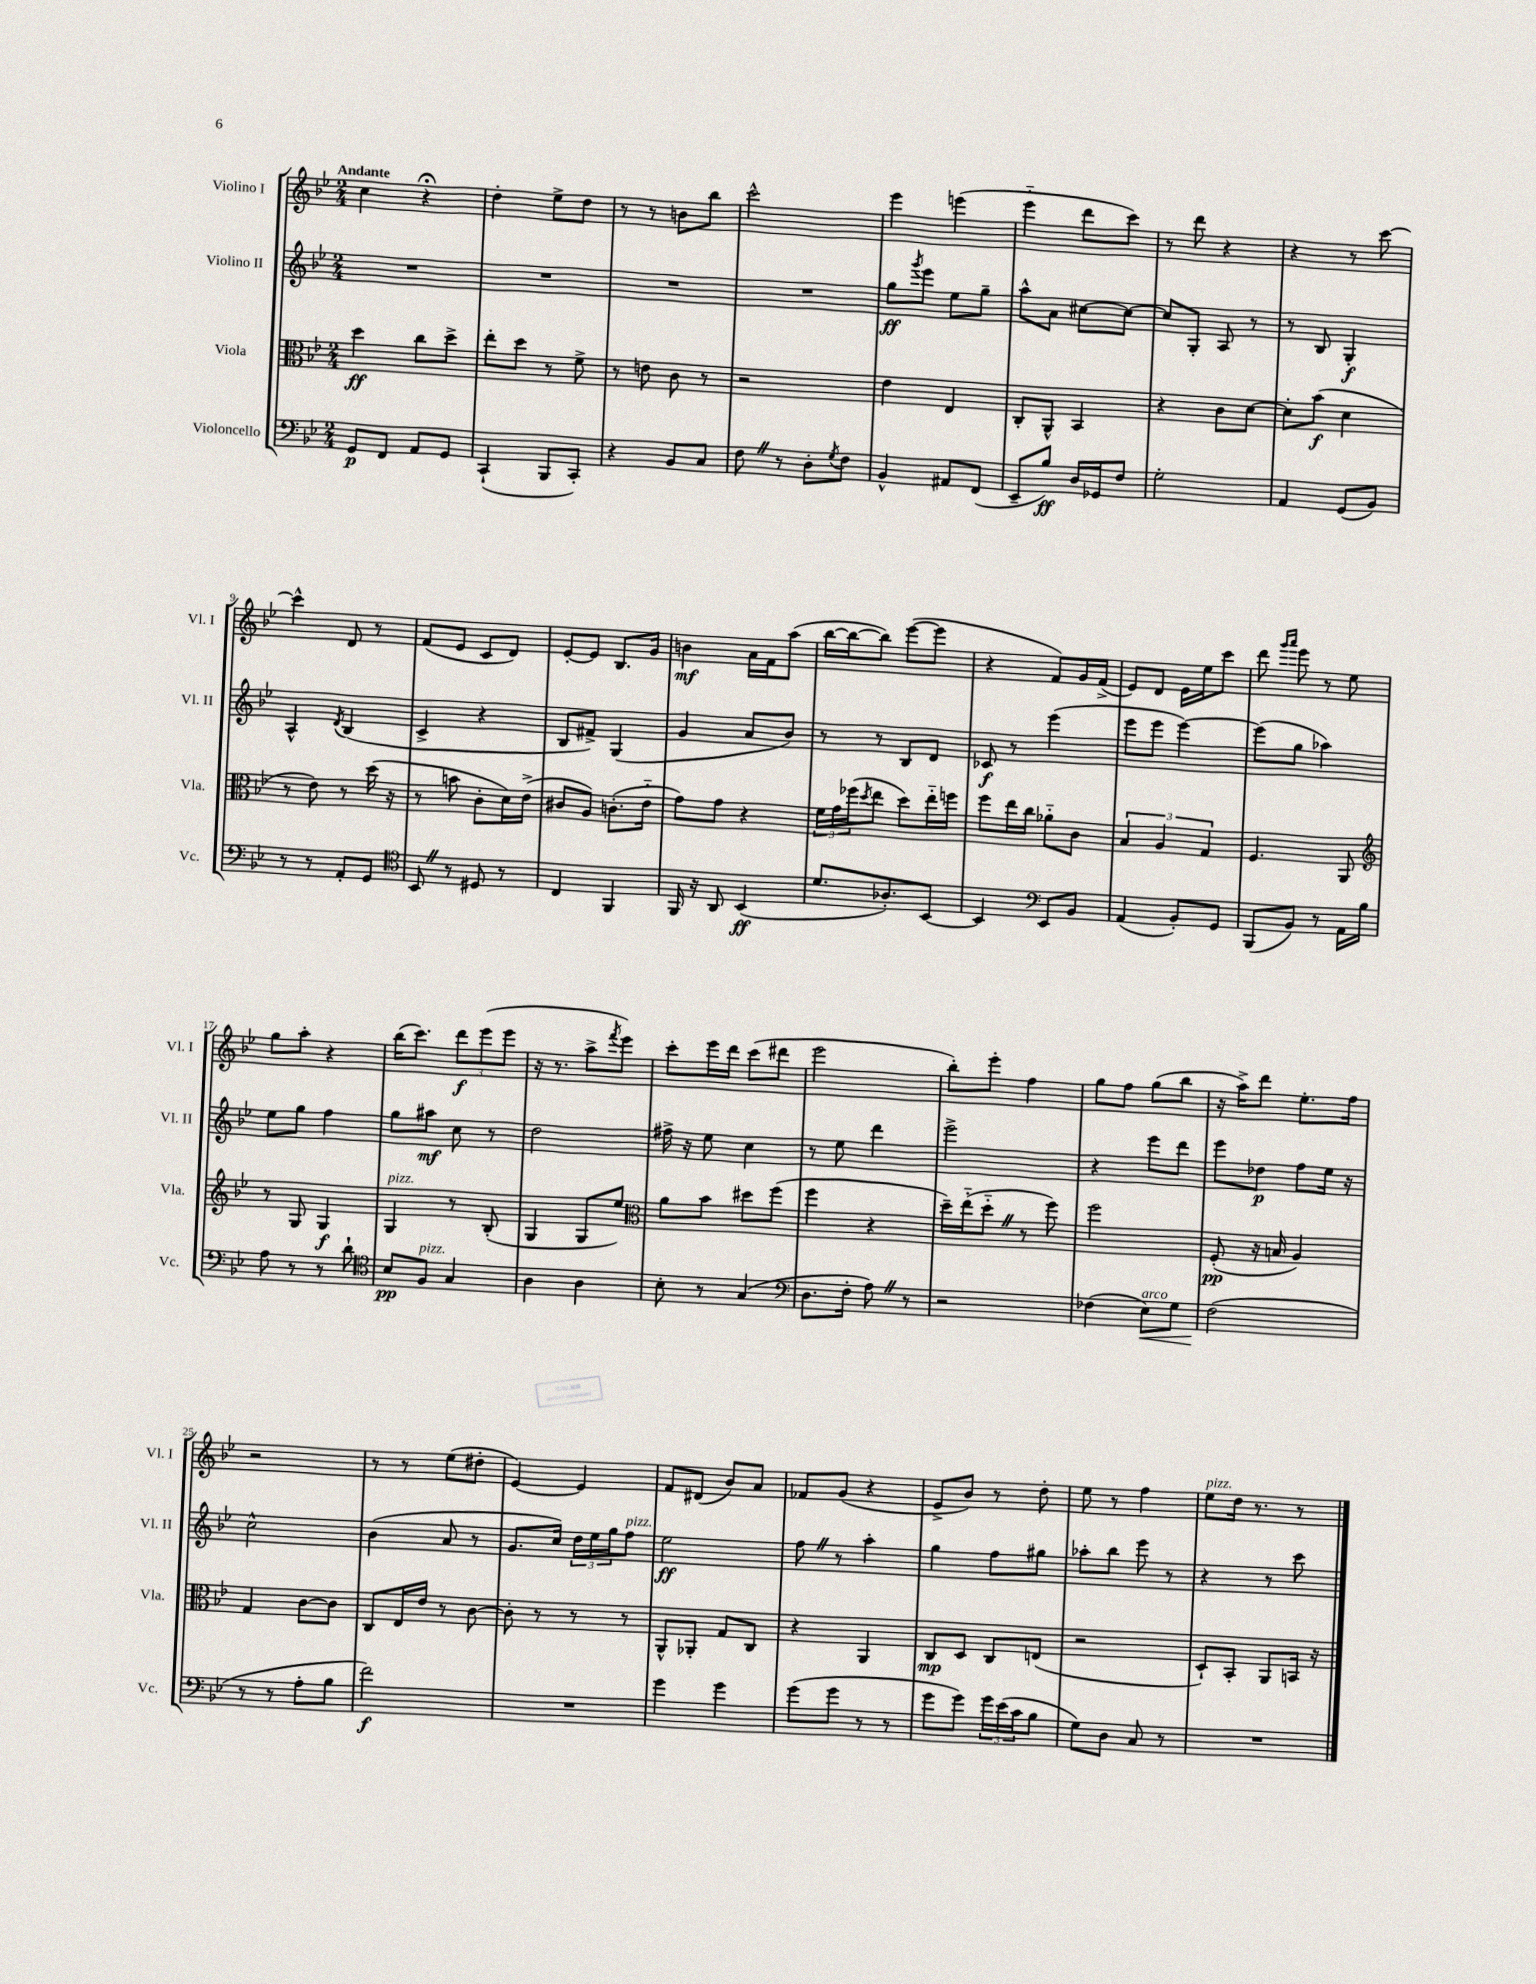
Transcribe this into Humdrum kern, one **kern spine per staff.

**kern	**kern	**kern	**kern
*staff4	*staff3	*staff2	*staff1
*clefF4	*clefC3	*clefG2	*clefG2
*k[b-e-]	*k[b-e-]	*k[b-e-]	*k[b-e-]
*M2/4	*M2/4	*M2/4	*M2/4
8GG	4dd	2r	4cc
8FF	.	.	.
8AA	8cc	.	4r;
8GG	8dd^	.	.
=	=	=	=
(4CC`	8ee-'	2r	4dd'
.	8dd	.	.
8BBB-	8r	.	8ee-^
8CC')	8f^	.	8dd
=	=	=	=
4r	8r	2r	8r
.	8e	.	8r
8BB-	8c	.	8b
8C	8r	.	8bb-
=	=	=	=
8F	2r	2r	2ccc^^
8r	.	.	.
8D'	.	.	.
8qG	.	.	.
8F	.	.	.
=	=	=	=
4BB-^^	4e-	8gg	4eee-
.	.	8qggg	.
.	.	8eee-	.
8AA#	4E-	8ee-	(4eee
(8FF	.	8gg~	.
=	=	=	=
8EE-~	8C'	8aa^^	4eee-'~
8B-)	8AA^^	8a	.
16D	4BB-	[8cc#	8ddd
16GG-	.	.	.
8F	.	8cc#_	8ccc)
=	=	=	=
2G'	4r	8cc#]	8r
.	.	8G'	8ddd
.	8c	8A	4r
.	[8d	8r	.
=	=	=	=
4AA	8d']	8r	4r
.	(8b-	8B-	.
(8GG	4d	4G'	8r
8BB-)	.	.	[8ccc
=	=	=	=
8r	8r	4A^^	4ccc^^]
8r	8e-)	.	.
.	.	8qd	.
8AA'	8r	(4B-	8d
8GG	(16dd	.	8r
.	16r	.	.
=	=	=	=
*clefC4	*	*	*
8BB-	8r	4c^	(8f
8r	8b	.	8e-
8D#	8c'	4r	8c
8r	16d)	.	8d)
.	(16e-^	.	.
=	=	=	=
4C	8c#	8B-	[8e-'
.	8A)	8f#^)	8e-]
4FF	(8.c'	(4G	8.B-
.	16e-'~	.	16g
=	=	=	=
16FF	8g)	4g	4b
16r	.	.	.
8AA	8g	.	.
(4BB-	4r	8a	16a
.	.	.	16f
.	.	8b-)	(8aa
=	=	=	=
8.d	24f	8r	[16bb-
.	24g	.	.
.	.	.	16bb-_
.	(24ff-	.	.
.	8qdd	.	.
.	8ee-	8r	8bb-])
8.A-')	.	.	.
.	8dd)	8B-	([8eee-
[8BB-	16ee-'~	8d	8eee-]
.	16ff	.	.
=	=	=	=
4BB-]	8ff	8c-	4r
.	16ee-	8r	.
.	16cc	.	.
*clefF4	*	*	*
8EE-	8a-'~	(4eee-	8f)
8BB-	8c	.	16g
.	.	.	(16f^
=	=	=	=
(4AA	6B-	8eee-	8e-)
.	.	8eee-	8d
.	6A	.	.
8BB-')	.	[4eee-)	16e-
.	.	.	16ee-
.	6G	.	.
8GG	.	.	8ccc
=	=	=	=
(8BBB-	4.F	(8eee-]	8ddd
.	.	.	16qqggg
.	.	.	16qqaaa
8BB-)	.	8gg	8eee-
8r	.	4aa-)	8r
16AA	8AA	.	8ee-
16B-	.	.	.
=	=	=	=
*	*clefG2	*	*
8A	8r	8ee-	8gg
8r	8G	8gg	8aa'
8r	4G	4ff	4r
8d`	.	.	.
=	=	=	=
*clefC4	*	*	*
8B-	4G	8gg	(16bb-
.	.	.	8.ccc)
8F	.	8aa#	.
4G	8r	8cc	12ddd
.	.	.	(12eee-
.	(8B-'	8r	.
.	.	.	12eee-
=	=	=	=
4A	4G	2dd	16r
.	.	.	8.r
4A	8G	.	8aa^
.	.	.	8qfff
.	8ee-)	.	8eee-)
=	=	=	=
*	*clefC3	*	*
8B-'	8a	16ff#^	8ccc'
.	.	16r	.
8r	8b-	8ee-	16eee-
.	.	.	16ddd
(4G	8dd#	4cc	(8ccc
.	(8ff	.	8ddd#
=	=	=	=
*clefF4	*	*	*
8.D	4ff	8r	2eee-
.	.	8ee-	.
16F'	.	.	.
8A)	4r	4ddd	.
8r	.	.	.
=	=	=	=
2r	16dd~)	2eee-^	8bb-')
.	(16ee-'~	.	.
.	8dd'~	.	8eee-'
.	8r	.	4ff
.	8ff)	.	.
=	=	=	=
(4F-	2ff	4r	8gg
.	.	.	8ff
8E-)	.	8eee-	(8gg
8G	.	8ddd	8bb-
=	=	=	=
(2F	(8F'	8eee-	16r
.	.	.	16aa^)
.	16r	8dd-	8ddd
.	16B	.	.
.	4A)	8ff	8.ee-'
.	.	16ee-	.
.	.	16r	16ff
=	=	=	=
8r	4G	2cc^^	2r
8r	.	.	.
8A'	[8c	.	.
8B-	8c]	.	.
=	=	=	=
2f)	8C	(4b-	8r
.	16E-	.	8r
.	16e-	.	.
.	8r	8a	(8ee-
.	[8c	8r	8dd#'
=	=	=	=
2r	8c']	8.g	[4e-)
.	8r	.	.
.	.	16cc)	.
.	8r	24dd	4e-]
.	.	24ee-	.
.	.	24gg	.
.	8r	8ff	.
=	=	=	=
4g	8AA^^	2ee-	8f
.	8AA-'	.	(8d#
4g	8G	.	8b-)
.	8C	.	8a
=	=	=	=
(8g	4r	8ff	8f-
8g	.	8r	(8g
8r	4AA	4aa'	4r
8r	.	.	.
=	=	=	=
8g	8C	4gg	8e-^
8g)	8D	.	8b-)
24g	8C	8ff	8r
(24e-	.	.	.
24c	.	.	.
8B-	(8E	8gg#	8dd'
=	=	=	=
8G)	2r	8aa-'	8ee-
8D	.	8bb-	8r
8C	.	8eee-	4ff
8r	.	8r	.
=	=	=	=
2r	8D`)	4r	8ee-
.	8BB-'	.	16dd
.	.	.	8.r
.	8AA	8r	.
.	16BB	8ccc	8r
.	16r	.	.
==	==	==	==
*-	*-	*-	*-
